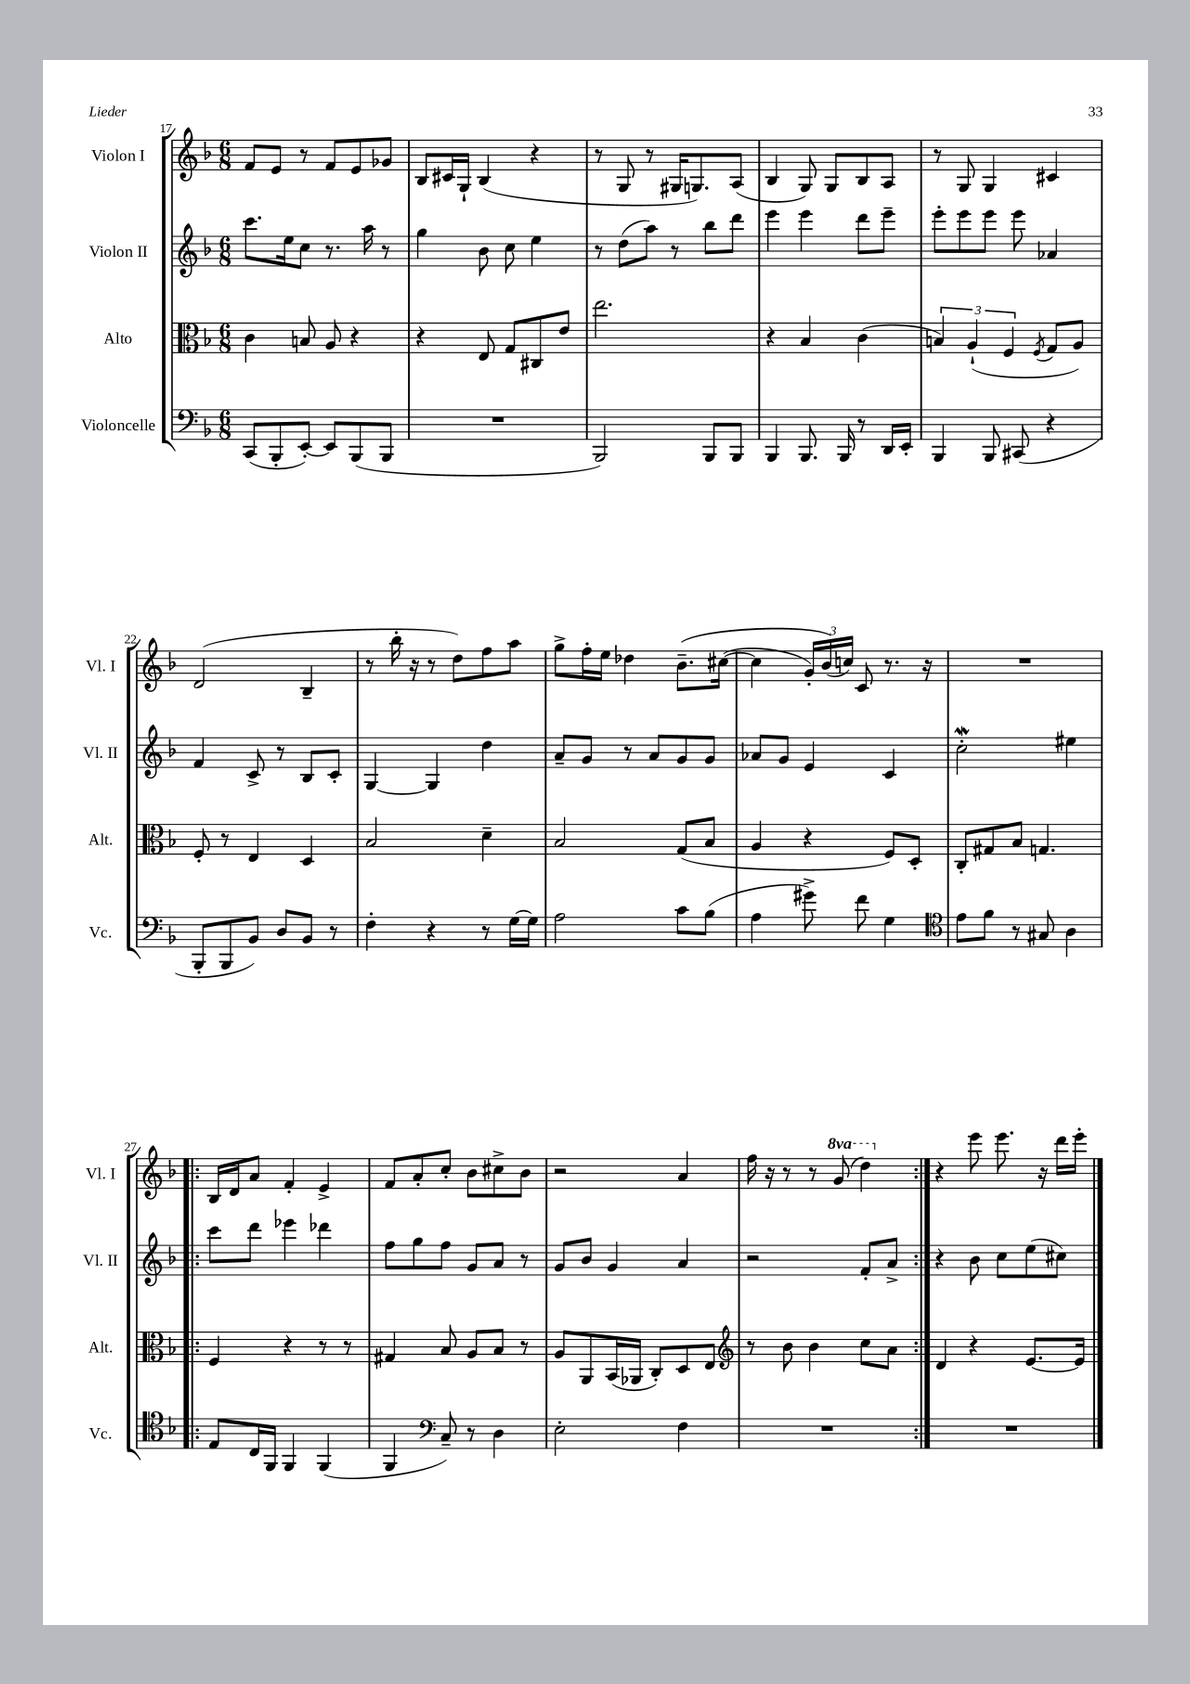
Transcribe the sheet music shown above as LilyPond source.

<<
\new StaffGroup <<
\new Staff = "s0" \with { instrumentName = "Violon I" shortInstrumentName = "Vl. I" } {
    \clef treble \key f \major \numericTimeSignature \time 6/8 \set Staff.ottavationMarkups = #ottavation-simple-ordinals
    f'8 e'8 r8 f'8 e'8 ges'8 |
    bes8 cis'16 g16-! bes4( r4 |
    r8 g8 r8 gis16 g8.) a8( |
    bes4 g8) g8 bes8 a8 |
    r8 g8 g4 cis'4 |
    d'2( bes4-- |
    r8 bes''16-. r16 r8 d''8) f''8 a''8 |
    g''8-> f''16-. e''16 des''4 bes'8.--\( cis''16~( |
    cis''4 \tuplet 3/2 { g'16-.) bes'16(\) c''16) } c'8 r8. r16 |
    R2. |
    \repeat volta 2 { bes16 d'16 a'8 f'4-. e'4-> |
    f'8 a'8-. c''8-. bes'8 cis''8-> bes'8 |
    r2 a'4 |
    f''16 r16 r8 r8 \ottava #1 g''8( d'''4) \ottava #0 | }
    r4 e'''8 e'''8. r16 d'''16 e'''16-. \bar "|." |
}
\new Staff = "s1" \with { instrumentName = "Violon II" shortInstrumentName = "Vl. II" } {
    \clef treble \key f \major \numericTimeSignature \time 6/8
    c'''8. e''16 c''8 r8. a''16 r8 |
    g''4 bes'8 c''8 e''4 |
    r8 d''8( a''8) r8 bes''8 d'''8 |
    e'''4 e'''4 d'''8 e'''8-- |
    e'''8-. e'''8 e'''8 e'''8 aes'4 |
    f'4 c'8-> r8 bes8 c'8-. |
    g4~ g4 d''4 |
    a'8-- g'8 r8 a'8 g'8 g'8 |
    aes'8 g'8 e'4 c'4 |
    c''2-.\mordent eis''4 |
    \repeat volta 2 { c'''8 d'''8 ees'''4 des'''4 |
    f''8 g''8 f''8 g'8 a'8 r8 |
    g'8 bes'8 g'4 a'4 |
    r2 f'8-. a'8-> | }
    r4 bes'8 c''8 e''8( cis''8) \bar "|." |
}
\new Staff = "s2" \with { instrumentName = "Alto" shortInstrumentName = "Alt." } {
    \clef alto \key f \major \numericTimeSignature \time 6/8
    c'4 b8 a8 r4 |
    r4 e8 g8 cis8 e'8 |
    e''2. |
    r4 bes4 c'4( |
    \tuplet 3/2 { b4) a4-!( f4 } \acciaccatura { f8 } g8 a8) |
    f8-. r8 e4 d4 |
    bes2 d'4-- |
    bes2 g8( bes8 |
    a4 r4 f8) d8-. |
    c8-. gis8 bes8 g4. |
    \repeat volta 2 { f4 r4 r8 r8 |
    gis4 bes8 a8 bes8 r8 |
    a8 a,8 bes,16( aes,16 c8-.) d8 e8 |
    \clef treble r8 bes'8 bes'4 c''8 a'8 | }
    d'4 r4 e'8.~ e'16 \bar "|." |
}
\new Staff = "s3" \with { instrumentName = "Violoncelle" shortInstrumentName = "Vc." } {
    \clef bass \key f \major \numericTimeSignature \time 6/8
    c,8( bes,,8-. e,8~-.) e,8 bes,,8( bes,,8 |
    R2. |
    bes,,2) bes,,8 bes,,8 |
    bes,,4 bes,,8. bes,,16 r8 d,16 e,16-. |
    bes,,4 bes,,8 cis,8( r4 |
    bes,,8-. bes,,8 bes,8) d8 bes,8 r8 |
    f4-. r4 r8 g16~ g16 |
    a2 c'8 bes8( |
    a4 gis'8->) f'8 g4 |
    \clef tenor e'8 f'8 r8 gis8 a4 |
    \repeat volta 2 { e8 c16 f,16 f,4 f,4( |
    f,4 \clef bass c8--) r8 d4 |
    e2-. f4 |
    R2. | }
    R2. \bar "|." |
}
>>
>>
\layout { \context { \Score currentBarNumber = #17 } }
